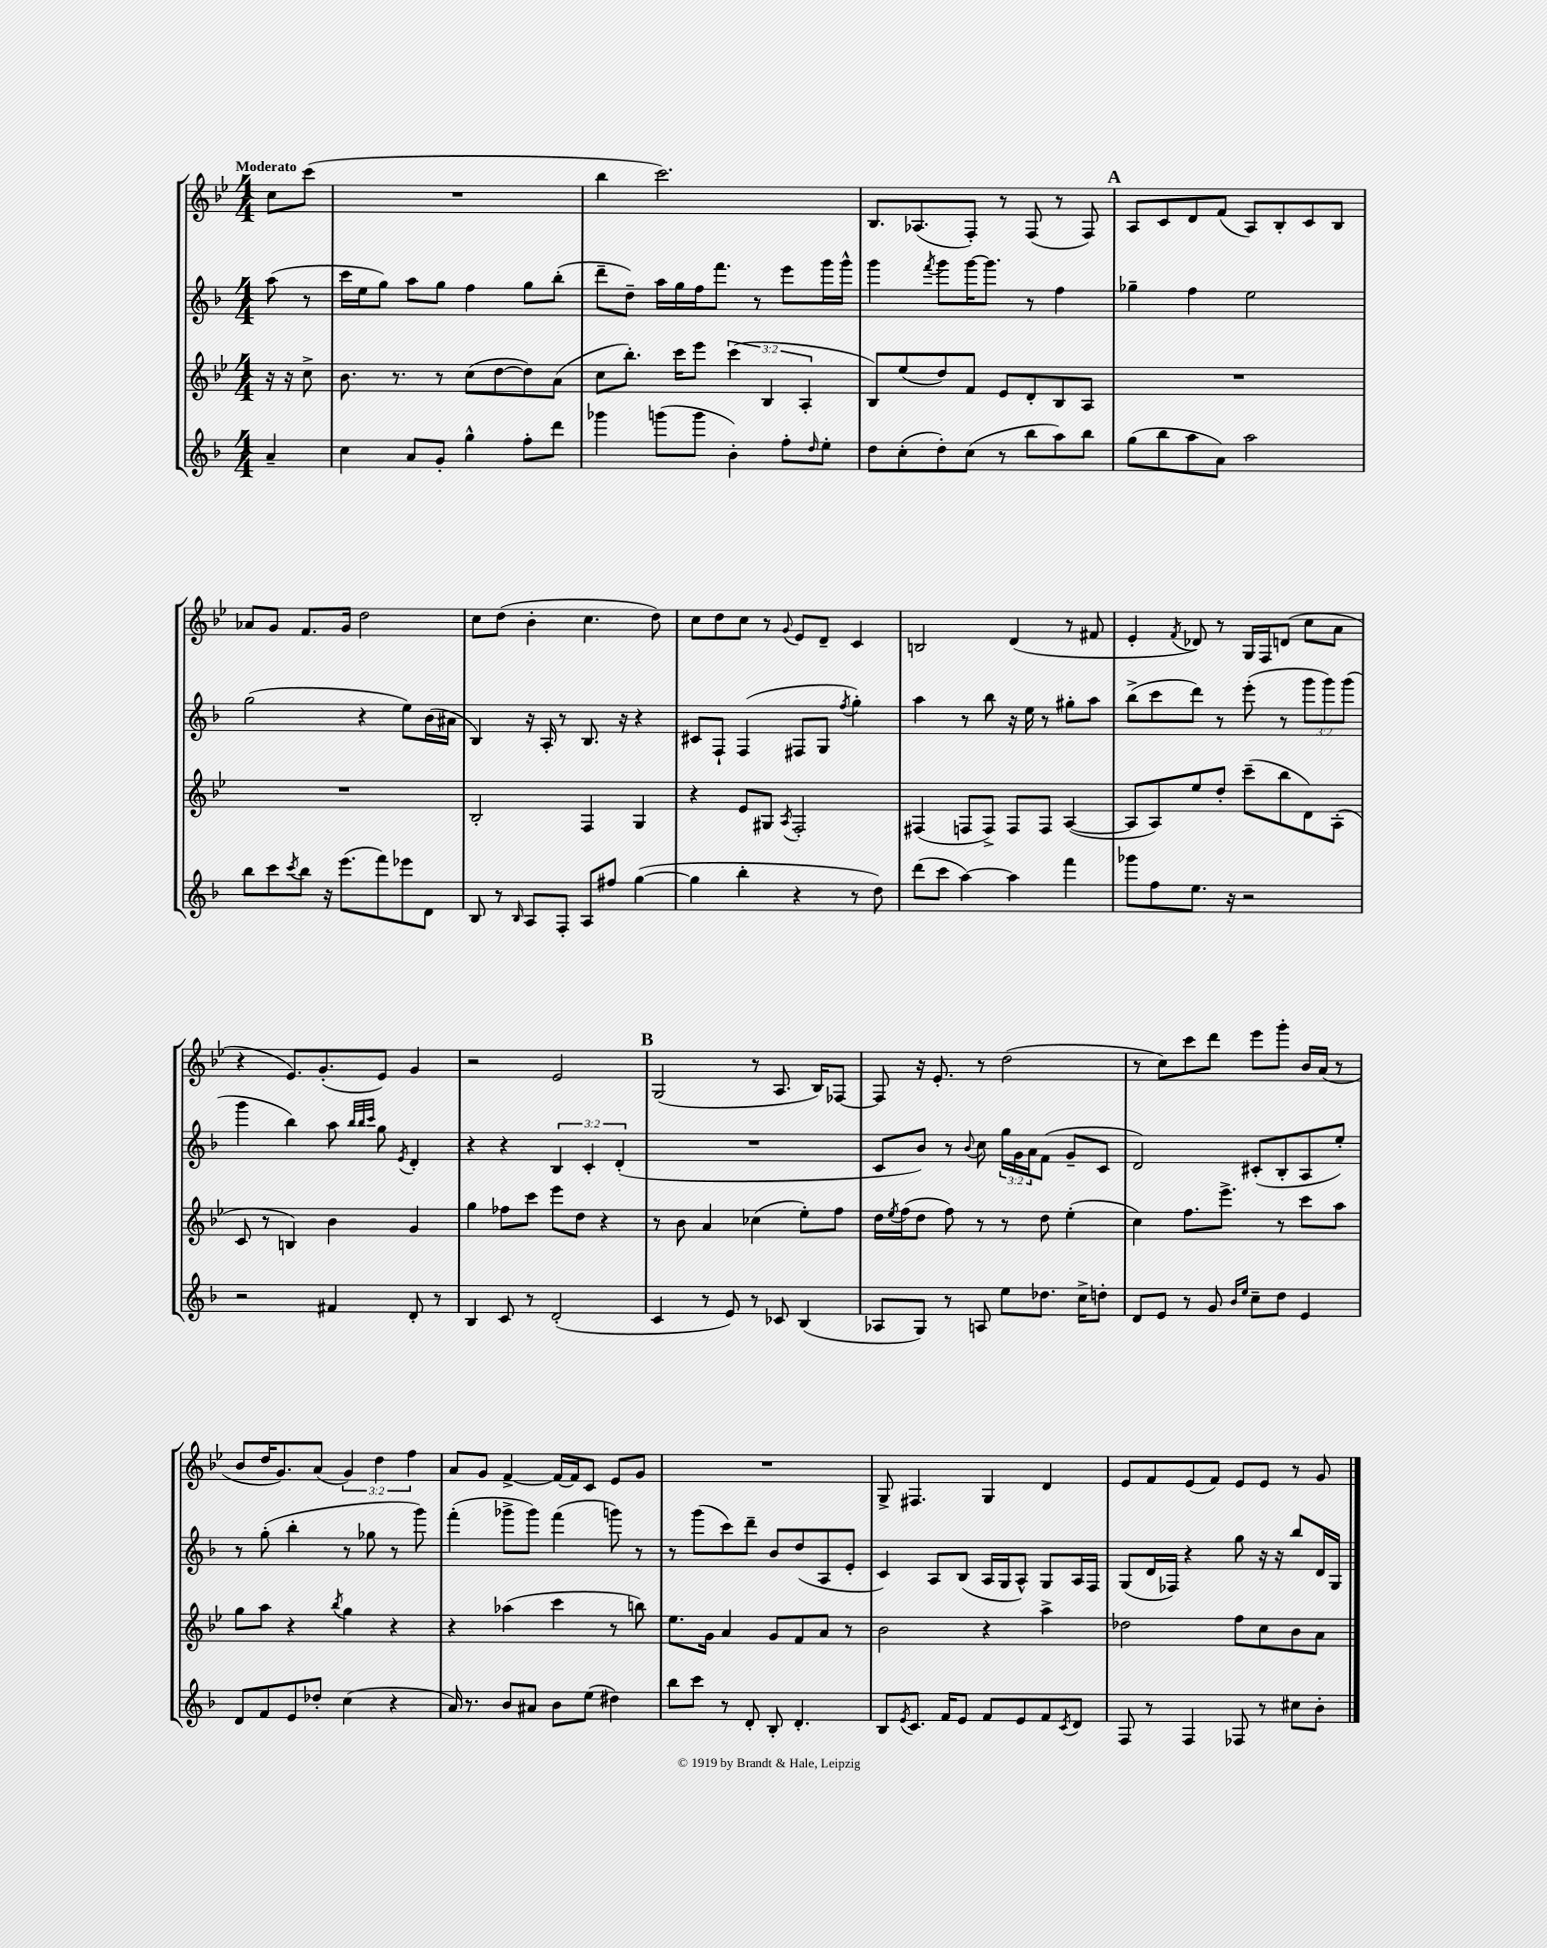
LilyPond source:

<<
\new StaffGroup <<
\new Staff = "s0" {
    \clef treble \key bes \major \numericTimeSignature \time 4/4 \override Staff.TupletNumber.text = #tuplet-number::calc-fraction-text \partial 4 \tempo "Moderato"
    c''8 c'''8( |
    R1 |
    bes''4 c'''2.) |
    bes8. aes8.( f8-.) r8 f8( r8 f8) |
    \mark \markup { \bold "A" } a8 c'8 d'8 f'8( a8) bes8-. c'8 bes8 |
    aes'8 g'8 f'8. g'16 d''2 |
    c''8 d''8( bes'4-. c''4. d''8) |
    c''8 d''8 c''8 r8 \appoggiatura { g'8 } ees'8 d'8-- c'4 |
    b2 d'4( r8 fis'8 |
    ees'4-. \acciaccatura { f'8 } des'8) r8 g16 f16 d'8( c''8 a'8 |
    r4 ees'8.) g'8.-.( ees'8) g'4 |
    r2 ees'2 |
    \mark \markup { \bold "B" } g2( r8 a8. bes16) fes8~ |
    fes8 r16 ees'8.-. r8 d''2( |
    r8 c''8) c'''8 d'''8 ees'''8 g'''8-. bes'16 a'16( r8 |
    bes'8 d''16 g'8.) a'8( \tuplet 3/2 { g'4) d''4 f''4 } |
    a'8 g'8 f'4~-> f'16~ f'16 c'8 ees'8 g'8 |
    R1 |
    g8-> fis4. g4 d'4 |
    ees'8 f'8 ees'8( f'8) ees'8 ees'8 r8 g'8 \bar "|." |
}
\new Staff = "s1" {
    \clef treble \key f \major \numericTimeSignature \time 4/4 \override Staff.TupletNumber.text = #tuplet-number::calc-fraction-text \partial 4
    a''8( r8 |
    c'''16 e''16 g''8) a''8 g''8 f''4 g''8 bes''8-.( |
    d'''8-- d''8--) a''16 g''16 f''16 f'''8. r8 e'''8 g'''16 g'''16-^ |
    g'''4 \acciaccatura { f'''8 } g'''8 g'''16~ g'''8. r8 f''4 |
    \mark \markup { \bold "A" } ges''4-- f''4 e''2 |
    g''2( r4 e''8) bes'16( ais'16 |
    bes4) r16 a16-. r8 bes8. r16 r4 |
    cis'8 f8-! f4( fis8 g8 \acciaccatura { f''8 } g''4-.) |
    a''4 r8 bes''8 r16 e''16 r8 gis''8-. a''8 |
    bes''8->( c'''8 d'''8) r8 e'''8-.( r8 \tuplet 3/2 { g'''8 g'''8) g'''8( } |
    g'''4 bes''4) a''8 \grace { bes''32 bes''32 c'''32 } g''8 \acciaccatura { e'8 } d'4-. |
    r4 r4 \tuplet 3/2 { bes4 c'4-. d'4-.( } |
    \mark \markup { \bold "B" } R1 |
    c'8 bes'8) r8 \appoggiatura { bes'8 } c''8 \tuplet 3/2 { g''16 g'16 a'16 } f'8( g'8-- c'8 |
    d'2) cis'8-.( bes8-. a8 e''8-.) |
    r8 g''8-.( bes''4-. r8 ges''8 r8 g'''8) |
    f'''4-.( ges'''8-> ges'''8) f'''4( g'''8) r8 |
    r8 g'''8( c'''8) d'''8-- bes'8 d''8( a8 e'8-. |
    c'4) a8 bes8( a16 g16 a8-^) g8 a16 f16 |
    g8( d'16 fes16) r4 g''8 r16 r16 bes''8 d'16 g16 \bar "|." |
}
\new Staff = "s2" {
    \clef treble \key bes \major \numericTimeSignature \time 4/4 \override Staff.TupletNumber.text = #tuplet-number::calc-fraction-text \partial 4
    r16 r16 c''8-> |
    bes'8. r8. r8 c''8( d''8~ d''8) a'8( |
    c''8 bes''8.-.) c'''16 ees'''8 \tuplet 3/2 { c'''4( bes4 a4-. } |
    bes8) ees''8( d''8) f'8 ees'8 d'8-. bes8 a8 |
    \mark \markup { \bold "A" } R1 |
    R1 |
    bes2-. f4 g4 |
    r4 ees'8 gis8 \acciaccatura { a8 } f2-. |
    fis4( f8 f8->) f8 f8 a4~( |
    a8 a8) ees''8 d''8-. c'''8--( bes''8 d'8) a8-.( |
    c'8 r8 b4) bes'4 g'4 |
    g''4 fes''8 c'''8 ees'''8 d''8 r4 |
    \mark \markup { \bold "B" } r8 bes'8 a'4 ces''4( ees''8-.) f''8 |
    d''16 \acciaccatura { ees''8 } f''16( d''8 f''8) r8 r8 d''8 ees''4-.( |
    c''4) f''8. ees'''8.-> r8 c'''8 a''8 |
    g''8 a''8 r4 \acciaccatura { bes''8 } g''4 r4 |
    r4 aes''4( c'''4 r8 b''8) |
    ees''8. g'16 a'4 g'8 f'8 a'8 r8 |
    bes'2 r4 a''4-> |
    des''2 f''8 c''8 bes'8 a'8 \bar "|." |
}
\new Staff = "s3" {
    \clef treble \key f \major \numericTimeSignature \time 4/4 \partial 4
    a'4-- |
    c''4 a'8 g'8-. g''4-^ f''8-. d'''8 |
    ges'''4 g'''8( g'''8 bes'4-.) f''8-. \grace { d''16 } e''8-. |
    d''8 c''8-.( d''8-.) c''8( r8 bes''8 a''8) bes''8 |
    \mark \markup { \bold "A" } g''8( bes''8 a''8 a'8) a''2 |
    bes''8 c'''8 \acciaccatura { c'''8 } bes''8 r16 e'''8.( f'''8) ees'''8 d'8 |
    bes8 r8 \grace { bes16 } a8 f8-. a8 fis''8 g''4~( |
    g''4 bes''4-. r4 r8 d''8) |
    d'''8( c'''8 a''4~) a''4 f'''4 |
    ges'''8 f''8 e''8. r16 r2 |
    r2 fis'4 d'8-. r8 |
    bes4 c'8 r8 d'2-.( |
    \mark \markup { \bold "B" } c'4 r8 e'8) r8 ces'8 bes4( |
    aes8 g8) r8 a8 e''8 des''8. c''16-> d''8-. |
    d'8 e'8 r8 g'8 \grace { bes'16 e''16 } c''8-- d''8 e'4 |
    d'8 f'8 e'8 des''8-. c''4( r4 |
    a'16) r8. bes'8 ais'8 bes'8 e''8( dis''4) |
    bes''8 c'''8 r8 d'8-. bes8-. d'4.-. |
    bes8 \acciaccatura { e'8 } c'8. f'16 e'8 f'8 e'8 f'8 \acciaccatura { c'8 } d'8 |
    f8 r8 f4 fes8 r8 cis''8 bes'8-. \bar "|." |
}
>>
>>
\layout { \context { \Score \remove "Bar_number_engraver" } }
